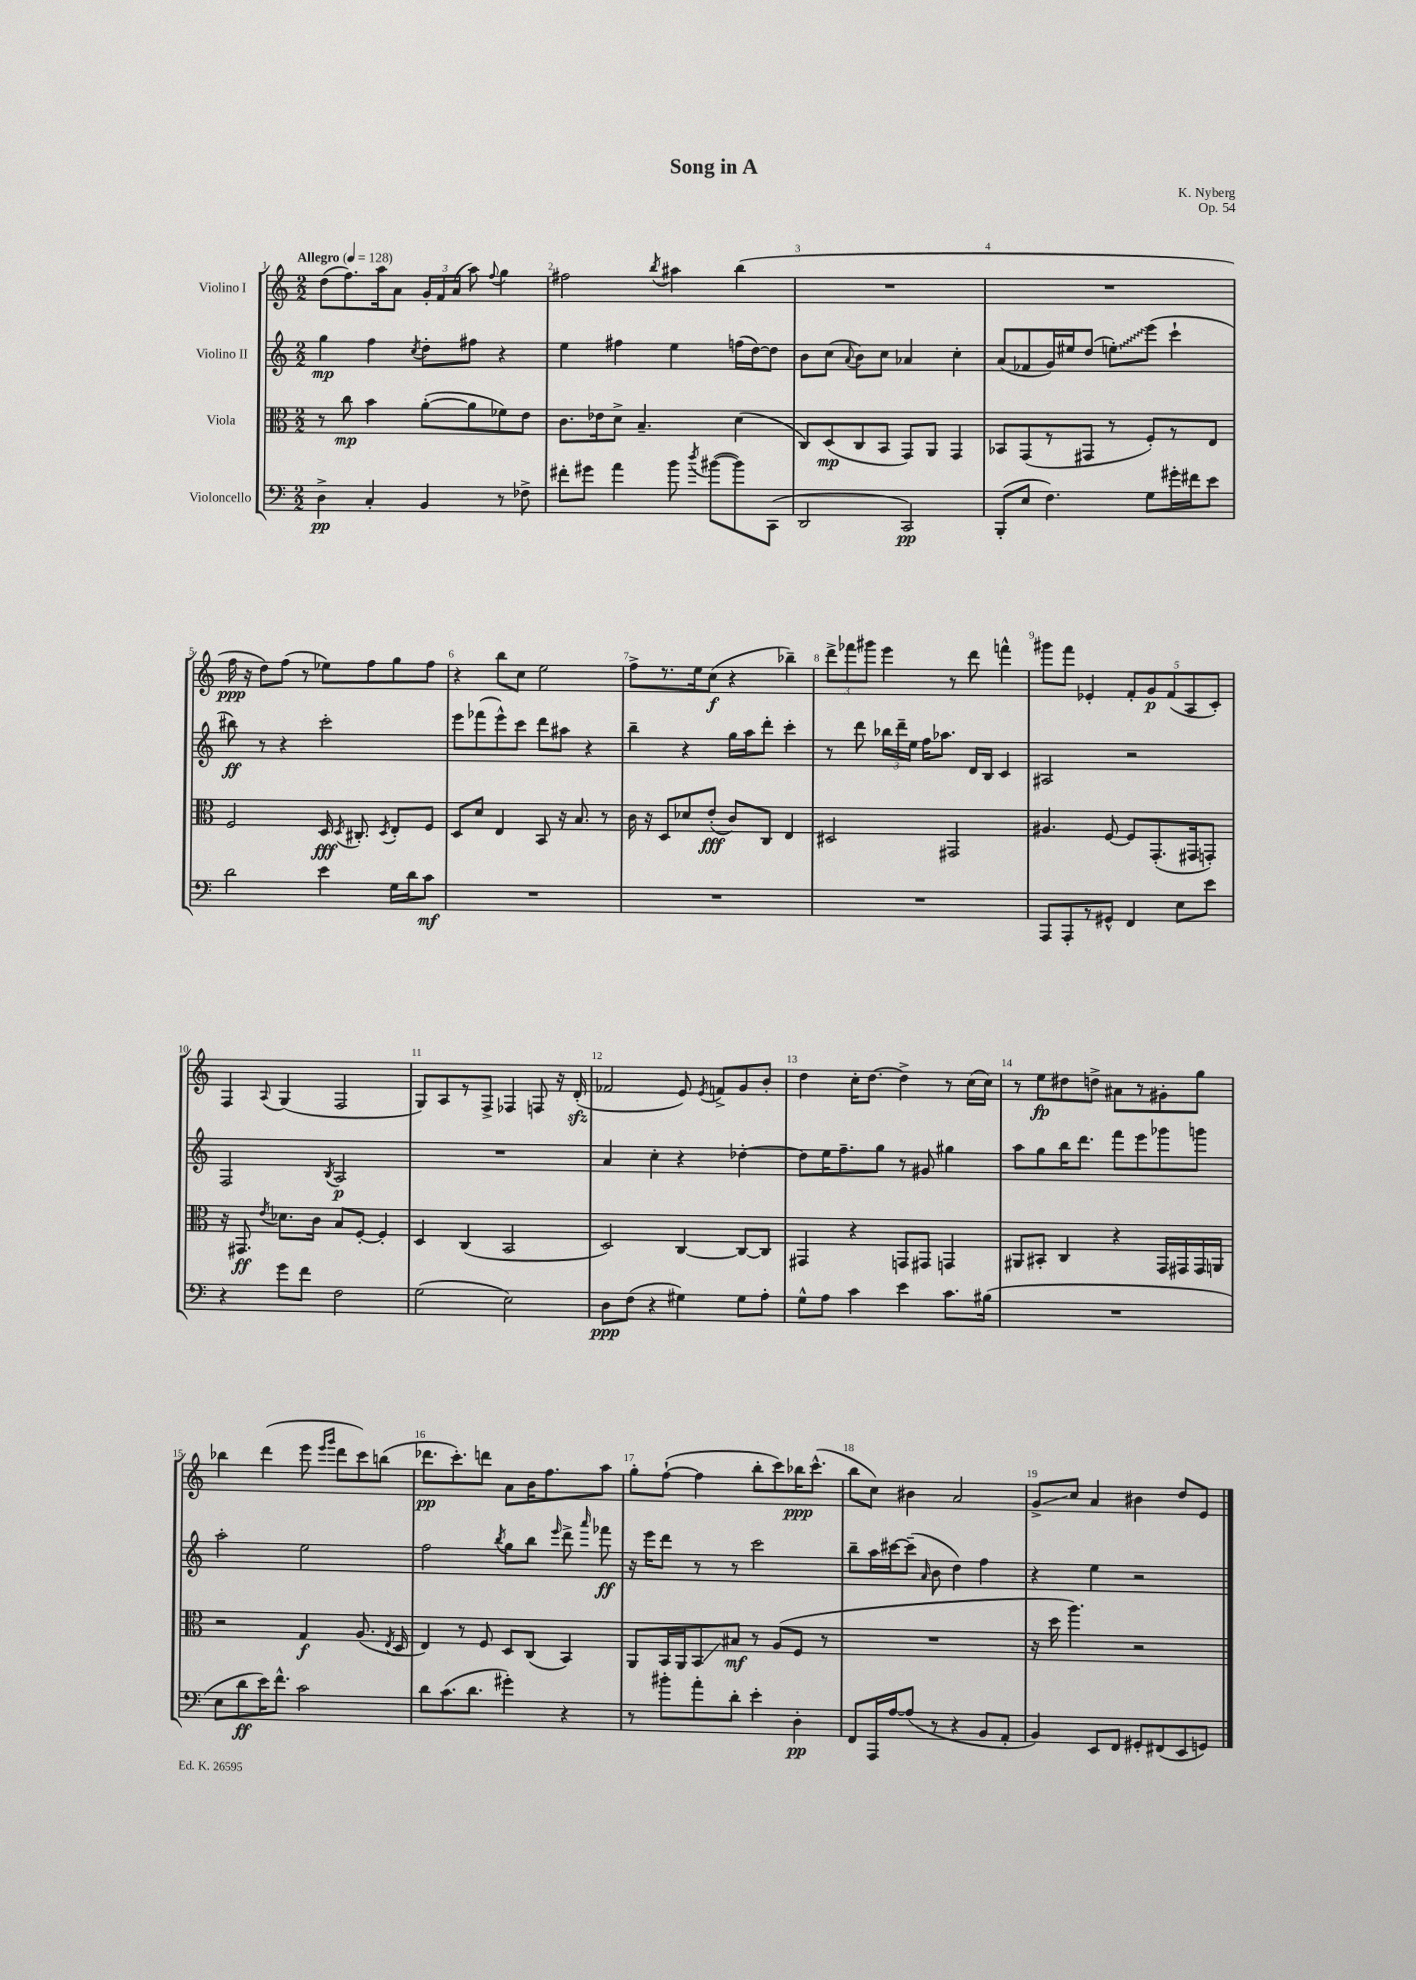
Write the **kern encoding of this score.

**kern	**kern	**kern	**kern
*staff4	*staff3	*staff2	*staff1
*clefF4	*clefC3	*clefG2	*clefG2
*k[]	*k[]	*k[]	*k[]
*M2/2	*M2/2	*M2/2	*M2/2
*MM128	*MM128	*MM128	*MM128
4D^\	8r	4gg\	(8dd\L
.	8cc\	.	8.ff\)
4C'/	4b\	4ff\	.
.	.	.	16aa\k
.	.	.	8a\J
.	.	8qcc/	.
4BB/	([8a'\L	8dd'\L	24g'/LL
.	.	.	24f/
.	.	.	(24a/JJ
.	8a\]	8ff#\J	8aa\)
.	.	.	8qqff/
8r	8f-\)	4r	4gg\
8F-^\	8e\J	.	.
=	=	=	=
8f#'\L	8.c\L	4ee\	2ff#\
8g#\J	.	.	.
.	16e-\k	.	.
4a\	8d^\J	4ff#\	.
.	4.B~/	.	.
.	.	.	8qbb/
8b\	.	4ee\	4aa#\
8qdd/	.	.	.
([8b#\L	.	.	.
8b#\])	(4d\	(16ff\LL	(4bb\
.	.	[16dd\J)	.
(8CC\J	.	8dd\]J	.
=	=	=	=
2DD/	8C/L)	8b\L	1r
.	(8D/	(8cc\J	.
.	.	8qqa/	.
.	8C/	8b\L)	.
.	8BB/J	8cc\J	.
2CC/)	8GG/L)	4a-/	.
.	8AA/J	.	.
.	4GG/	4cc'\	.
=	=	=	=
(8BBB'/L	8BB-/L	(8a/L	1r
8E/J	(8GG/	8f-/	.
4.F\)	8r	16g/L)	.
.	.	16ee#/J	.
.	8GG#/J	(8dd/J	.
.	8r	8ee'\L)	.
8G\L	8F'/L)	(8eee\J	.
16g#'\L	8r	4ccc`\	.
16f#\J	.	.	.
8e\J	8E/J	.	.
=	=	=	=
2d\	2F/	8bb#\)	16ff\
.	.	.	16r
.	.	8r	8dd\L)
.	.	4r	(8ff\J
.	.	.	8r
4e\	16D/	2ccc'\	8ee-\L)
.	8qD/	.	.
.	8.C#'/	.	.
.	.	.	8ff\
.	8qD/	.	.
16G\LL	8E'/L	.	8gg\
16d\J	.	.	.
8c\J	8F/J	.	8ff\J
=	=	=	=
1r	8D/L	8eee\L	4r
.	8d/J	(8fff-\	.
.	4E/	8eee^^\)	8bb\L
.	.	8ccc\J	8cc\J
.	8BB/	8ddd\L	2ee\
.	16r	8aa#\J	.
.	8.B/	.	.
.	.	4r	.
.	8r	.	.
=	=	=	=
1r	16c\	4bb~\	8ff^\L
.	16r	.	.
.	8D/L	.	8.r
.	8d-/	4r	.
.	.	.	16ee\k
.	(8e'/J	.	(8cc\J
.	8c/L)	16gg\LL	4r
.	.	16aa\J	.
.	8C/J	8ddd'\J	.
.	4E/	4ccc'\	4bb-~\)
=	=	=	=
1r	2D#/	8r	12ddd^\L
.	.	.	12fff-\
.	.	8ddd\	.
.	.	.	12ggg#\J
.	.	24bb-\LL	4eee\
.	.	24ddd~\	.
.	.	24ee\JJ	.
.	.	16ff\LK	.
.	.	8.aa-\J	.
.	2GG#/	.	8r
.	.	16d/LL	8ddd\
.	.	16B/JJ	.
.	.	4c/	4fff^^\
=	=	=	=
8AAA/L	4.A#/	2A#/	8ggg#\L
8AAA'/	.	.	8fff\J
8r	.	.	4e-'/
8GG#^^/J	[8F/	.	.
4FF/	8F/]L	2r	10f'/L
.	.	.	10g/
.	(8.GG'/	.	.
.	.	.	(10f/
8E\L	.	.	.
.	.	.	10A/
.	16GG#/k	.	.
8e\J	8GG'/J)	.	.
.	.	.	10c'/J)
=	=	=	=
4r	16r	2F/	4F/
.	8.GG#/	.	.
.	8qe/	.	8qqA/
8g\L	8.d-\L	.	(4G/
8f\J	.	.	.
.	16c\Jk	.	.
.	.	8qB/	.
2F\	8B/L	2A/	2F/
.	[8F'/J	.	.
.	4F'/]	.	.
=	=	=	=
(2G\	4D/	1r	8G/L)
.	.	.	8A/
.	(4C/	.	8r
.	.	.	8F^/J
2E\)	2BB/	.	4F-/
.	.	.	8F/
.	.	.	16r
.	.	.	(16d'/
=	=	=	=
8D\L	2D/)	4a/	2f-/
(8F\J	.	.	.
4r	.	4cc'\	.
4G#\)	[4C/	4r	8e/)
.	.	.	8qe/
.	.	.	8f^/L
8G#\L	8C/_L	[4dd-'\	8g/
8A'\J	8C/]J	.	8b'/J
=	=	=	=
8G^^\L	4GG#/	8dd-\]L	4dd\
8A\J	.	16ee\K	.
.	.	8.ff~\	.
4c\	4r	.	16cc'\LK
.	.	.	[8.dd\J
.	.	8gg\J	.
4e\	8GG/L	8r	4dd^\]
.	8GG#/J	8g#/	.
8.c\L	4GG/	4gg#\	8r
.	.	.	(16cc\LL
(16B#\Jk	.	.	16cc\JJ)
=	=	=	=
1r	8AA#/L	8aa\L	8r
.	8BB#'/J	8gg\	8ee\L
.	4C/	16bb\K	8dd#\
.	.	8.ddd\J	.
.	.	.	8dd^\J
.	4r	8fff\L	8a#\L
.	.	8eee\	8r
.	16GG/LL	8ggg-\	8g#'\
.	16GG#/	.	.
.	16GG#/	8ggg\J	8gg\J
.	16AA/JJ	.	.
=	=	=	=
8E\L	2r	2aa'\	4bb-\
8d\	.	.	.
16e\K)	.	.	(4ddd\
8.f^^\J	.	.	.
2c\	4G/	2ee\	8eee\
.	.	.	16qqeee/LL
.	.	.	16qqggg/JJ
.	.	.	8ddd\L
.	(8.A/	.	8ccc\)
.	.	.	(8bb\J
.	8qE/	.	.
.	16D/	.	.
=	=	=	=
8d\L	4E/)	2ff\	8.ddd-\L
(8.c\	.	.	.
.	.	.	8.ccc'\)
.	8r	.	.
8.d\J	.	.	.
.	8F/	.	8ddd\J
.	.	8qbb/	.
4g#'\)	8D/L	8gg\L	8a\L
.	(8C/J	8bb\J	16b\K
.	.	.	8.ff\
.	.	16qqeee/	.
4r	4BB/)	8ddd^\	.
.	.	16qqaaa/	.
.	.	8fff-\	8aa\J
=	=	=	=
8r	8AA/L	16r	8gg'\L
.	.	16eee\LK	.
8b#'\L	16BB/L	8ddd\J	([8ff`\J
.	16AA/J	.	.
8a'\	8BB/	8r	4ff\]
8d'\J	8B#/J	8r	.
4e'\	8r	2ccc\	8bb'\L
.	(8A/L	.	8ccc\)
4D'\	8F/J	.	16bb-\K
.	.	.	(8.ccc^^\J
.	8r	.	.
=	=	=	=
8FF/L	1r	8bb~\L	8bb\L
16AAA/L	.	16aa\L	8cc\J)
[16A/J	.	[16ccc#\J	.
(8A/]J	.	(8ccc#~\]J	4b#\
.	.	16qqa/	.
8r	.	8b\	.
4r	.	4dd\)	2a/
8BB/L	.	4ff\	.
8AA'/J	.	.	.
=	=	=	=
4BB/)	16r	4r	8g^/L
.	16dd\	.	.
.	4.aa\)	.	8cc/J
8EE/L	.	4ee\	4a/
8FF/J	.	.	.
8GG#'/L	2r	2r	4b#\
(8FF#/	.	.	.
8EE/	.	.	8dd/L
8GG/J)	.	.	8e/J
==	==	==	==
*-	*-	*-	*-
